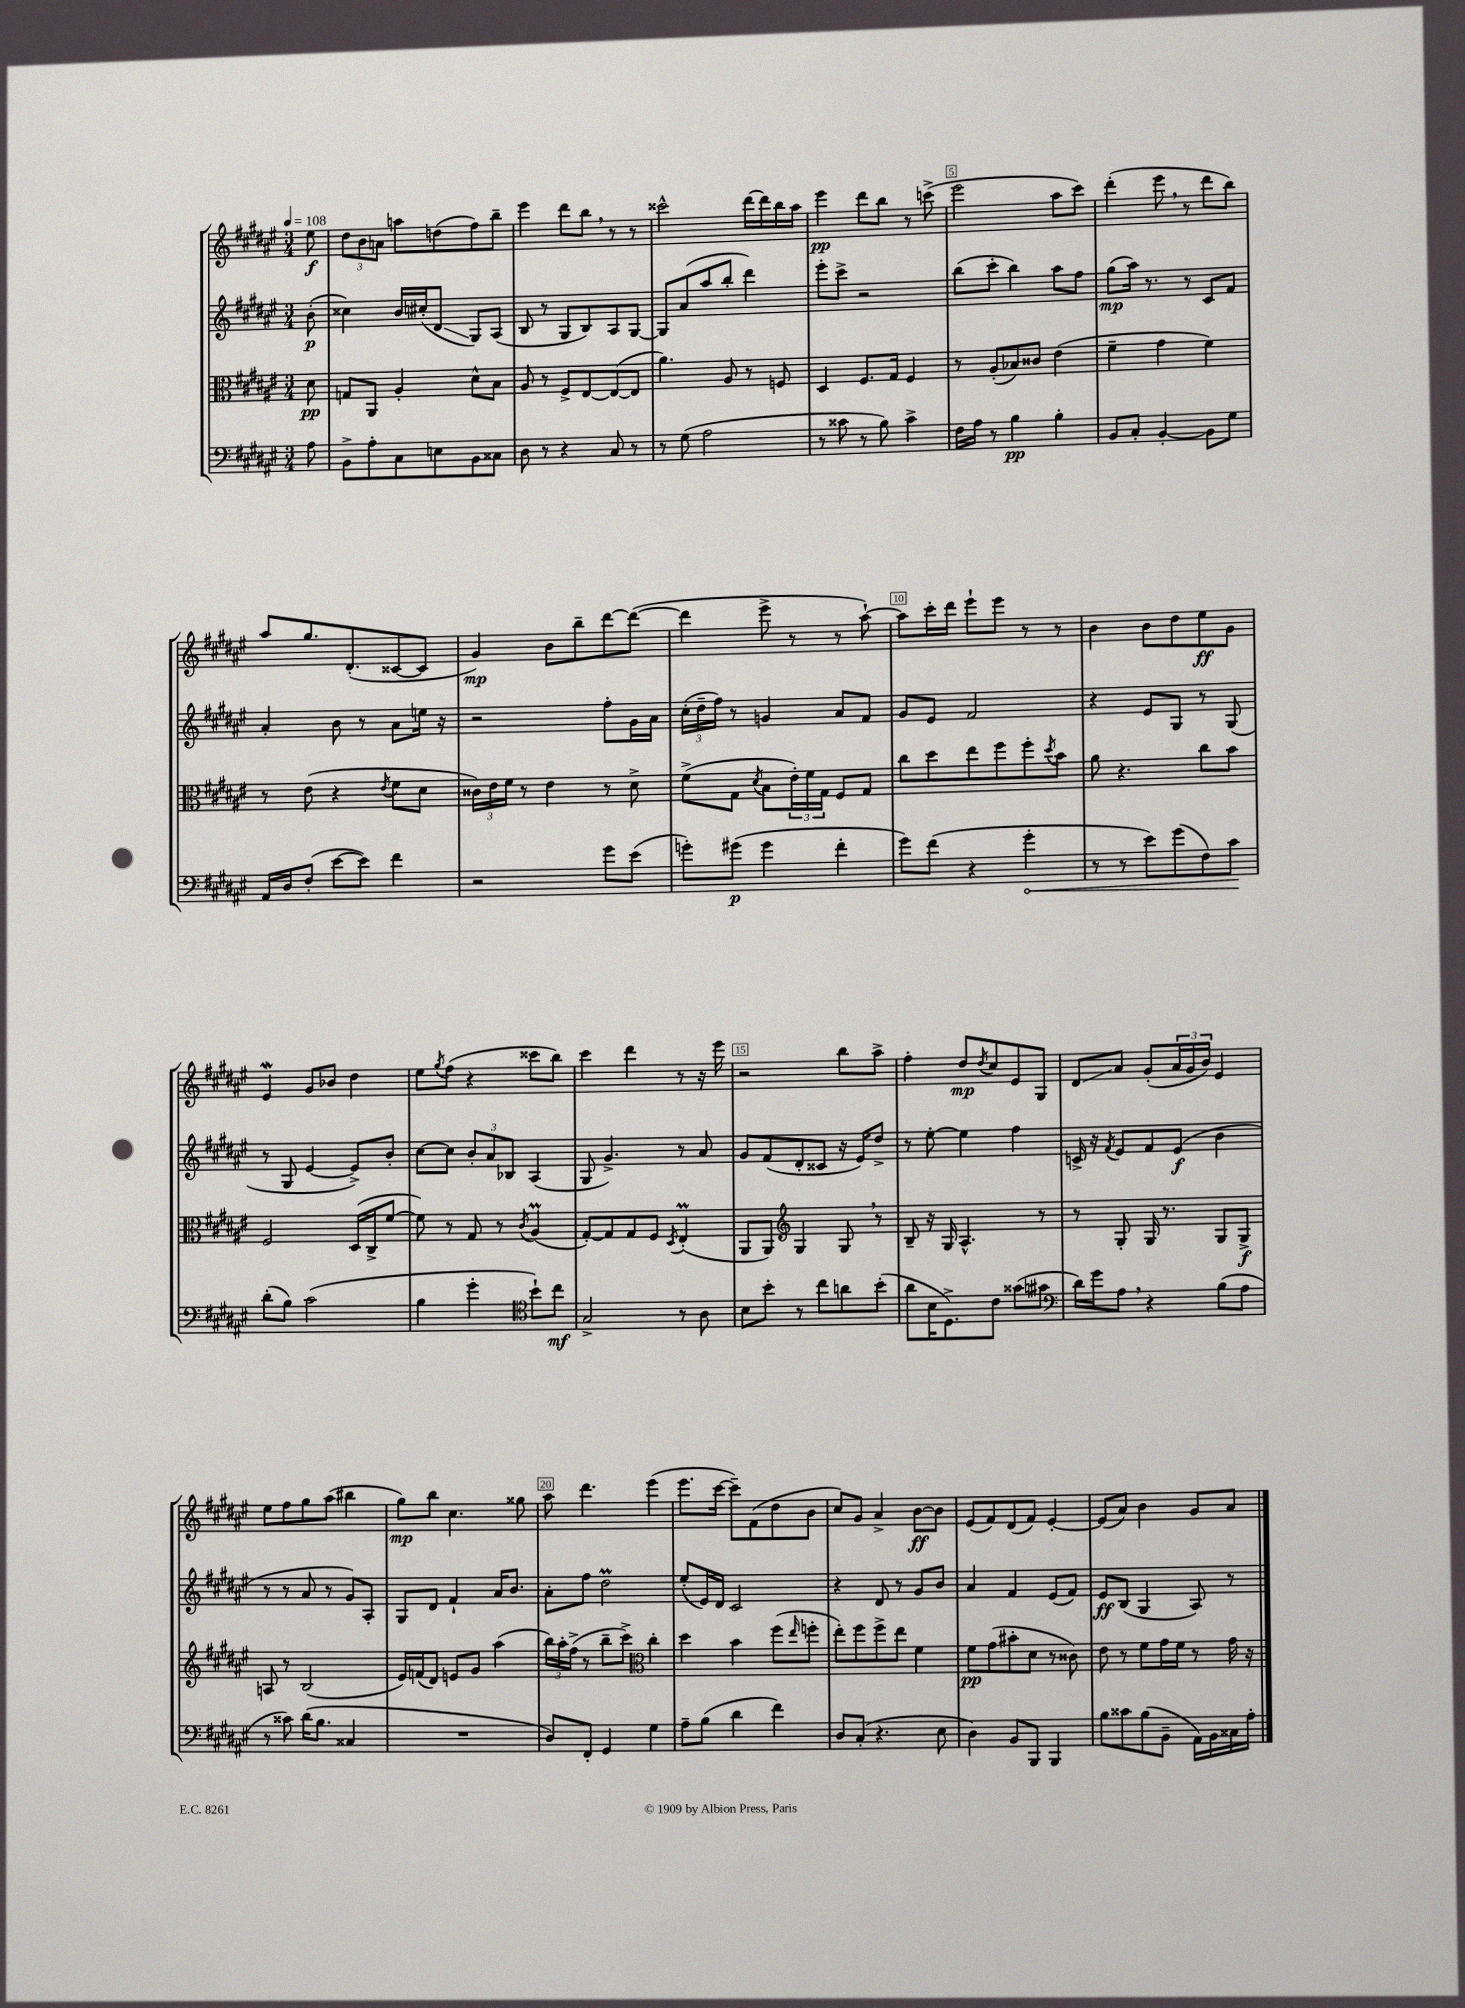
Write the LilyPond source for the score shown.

<<
\new StaffGroup <<
\new Staff = "s0" {
    \clef treble \key fis \major \numericTimeSignature \time 3/4 \partial 8 \tempo 4 = 108
    eis''8\f |
    \tuplet 3/2 { dis''8 b'8 a'8 } a''8 d''8( fis''8) b''8-- |
    eis'''4 dis'''8 b''8 \breathe r8 r8 |
    cisis'''2-^ dis'''16~ dis'''16 b''16 ais''16 |
    eis'''4\pp dis'''8 b''8 r8 c'''8->( |
    eis'''2 ais''8 cis'''8) |
    dis'''4-.( eis'''8 \breathe r8 dis'''8 b''8) |
    ais''8 gis''8. dis'8.-.( cisis'8~ cisis'8 |
    gis'4\mp) b'8 b''8-- dis'''8~ dis'''8~( |
    dis'''4 eis'''8-> r8 r8 ais''8~-!) |
    ais''8 cis'''16-. dis'''16 eis'''8-! eis'''8 r8 r8 |
    b'4 b'8 dis''8 eis''8\ff gis'8 |
    eis'4\mordent gis'8 bes'8 dis''4 |
    eis''8 \acciaccatura { gis''8 } fis''8( r4 cisis'''8 b''8) |
    cis'''4 dis'''4 r8 r16 eis'''16 |
    r2 b''8 ais''8-> |
    fis''4-. dis''8\mp \acciaccatura { dis''8 } cis''8 eis'8 gis8 |
    dis'8\glissando ais'8 gis'8-.( \tuplet 3/2 { ais'16 gis'16 b'16) } eis'4 |
    eis''8 fis''8 gis''8 ais''8( bis''4 |
    gis''8\mp) b''8 cis''4. gisis''8 |
    ais''8 dis'''4. eis'''4( |
    eis'''8. cis'''16~ cis'''8--) fis'8( dis''8 b'8 |
    cis''8) gis'8 ais'4-> b'8~\ff b'8 |
    eis'8( fis'8) dis'8( fis'8) eis'4~-. |
    eis'8( ais'8) b'4 gis'8 ais'8 \bar "|." |
}
\new Staff = "s1" {
    \clef treble \key fis \major \numericTimeSignature \time 3/4 \partial 8
    b'8-.\p( |
    cisis''4) b'16 cis''16-.( dis'8\glissando gis8) ais8( |
    b8 r8 gis8 b8) ais8 gis8~ |
    gis8 ais'8( ais''8 b''8-. dis'''4) |
    eis'''8-. cis'''8-> r2 |
    b''8( cis'''8-. b''4) ais''8 fis''8 |
    gis''8\mp( ais''16) r8. r8 cis'8 fis'8 |
    ais'4-. b'8 r8 ais'8 e''16 r16 |
    r2 fis''8-. gis'16 ais'16 |
    \tuplet 3/2 { cis''16-.( dis''16-- fis''16) } r8 g'4 ais'8 fis'8 |
    gis'8 eis'8 fis'2 |
    r4 eis'8 gis8 r8 gis8( |
    r8 gis8 eis'4~ eis'8->) b'8-. |
    cis''8~ cis''8 \tuplet 3/2 { b'8-. ais'8 bes8 } ais4( |
    gis8 gis'4.->) r8 ais'8 |
    gis'8 fis'8( dis'8-. cisis'8 r16 eis'16) dis''8-> |
    r8 eis''8~-. eis''4 fis''4 |
    c'16-> r16 \acciaccatura { fis'8 } eis'8 fis'8 eis'8\f( b'4 |
    r8 r8 ais'8 r8 gis'8) ais8-. |
    gis8 dis'8 fis'4-! ais'16 b'8. |
    ais'8-. fis''8 dis''2\prall |
    eis''8-.( eis'16) dis'16 cis'2 |
    r4 dis'8 r8 gis'8 b'8 |
    ais'4 fis'4 eis'8( fis'8) |
    eis'8\ff b8( gis4 ais8) r8 \bar "|." |
}
\new Staff = "s2" {
    \clef alto \key fis \major \numericTimeSignature \time 3/4 \partial 8
    dis'8\pp |
    g8 ais,8 ais4-. dis'8-^ b8 |
    ais8 r8 fis8-> eis8~ eis8~( eis8 |
    ais'4.) ais8 r8 f8 |
    dis4 fis8. gis16 fis4 |
    r8 ais8-.( bes8) cisis'8 eis'4( |
    fis'4-- gis'4 fis'4) |
    r8 eis'8( r4 \acciaccatura { eis'8 } fis'8 dis'8 |
    \tuplet 3/2 { cisis'16) eis'16 fis'16 } r8 eis'4 r8 dis'8-> |
    fis'8->( gis8 \acciaccatura { dis'8 } b8 \tuplet 3/2 { eis'16-.) fis'16 gis16 } fis8 gis8 |
    cis''8 dis''8 eis''8 fis''8 fis''8-. \acciaccatura { dis''8 } b'8 |
    ais'8 r4. cis''8 b'8 |
    fis2 dis16( cis16-> fis'8~ |
    fis'8) r8 gis8 r8 \acciaccatura { cis'8 } ais4\prall( |
    gis8~-.) gis8 gis8 fis8 \acciaccatura { dis8 } eis4-.\prall( |
    ais,8 ais,8) \clef treble gis4 gis8 \breathe r8 |
    b8-- r16 gis16 ais4.-^ r8 |
    r8 gis8-. gis16 r8. gis8 gis8->\f |
    a8 r8 b2( |
    eis'16) f'16( dis'8) e'8 gis'8 ais''4( |
    \tuplet 3/2 { b''16) ais''16-. fis''16->( } r8 b''8-- cis'''8->) \clef alto cis''4-. |
    dis''4 b'4 fis''8( \grace { eis''16 } f''8-. |
    eis''8-.) fis''8 fis''8-> eis''8 fis'4 |
    fis'8\pp gis'8( bis'8-. dis'8 r8 cisis'8) |
    eis'8 r8 fis'8 gis'16 fis'16 r8 gis'16 r16 \bar "|." |
}
\new Staff = "s3" {
    \clef bass \key fis \major \numericTimeSignature \time 3/4 \partial 8
    ais8 |
    b,8-> ais8-. cis8 e8 b,8 cisis8 |
    dis8 r8 r4 cis8 r8 |
    r8 gis8( ais2 |
    r8 cisis'8 r8 b8) cisis'4-> |
    fis16 ais16 r8 b4\pp b4-. |
    b,8 cis8-. b,4~-. b,8 gis8 |
    ais,16 dis16 fis8-.( eis'8~ eis'8) fis'4 |
    r2 gis'8 eis'8( |
    g'8-.) gis'8\p( gis'4 fis'4-. |
    gis'8) fis'8( r4 \once \override Hairpin.circled-tip = ##t gis'4-.\< |
    r8 r8 eis'8) gis'8( fis8) cis'8\! |
    dis'8-.( b8) cis'2( |
    b4 gis'4-. \clef tenor b'8-!) cis''8\mf |
    gis2-> r8 ais8 |
    b8 b'8-. r8 cis''8 a'8 b'8-.( |
    ais'8 b16 dis8.->) cis'8 gisis'8( gis'8 |
    \clef bass dis'16) gis'16 ais8 \breathe r4 b8( ais8 |
    r8 cisis'8) dis'16( b8. cisis4 |
    R2. |
    dis8) fis,8-. gis,4 gis4 |
    ais8-- b8( dis'4 fis'4) |
    dis8 cis8-.( r4. eis8 |
    dis4) b,8 b,,8 b,,4 |
    b8 cisis'8 b8( b,8-- ais,16) b,16 cisis16 ais16-. \bar "|." |
}
>>
>>
\layout { \context { \Score \override BarNumber.break-visibility = ##(#f #t #t) barNumberVisibility = #(every-nth-bar-number-visible 5) \override BarNumber.stencil = #(make-stencil-boxer 0.1 0.3 ly:text-interface::print) } }
